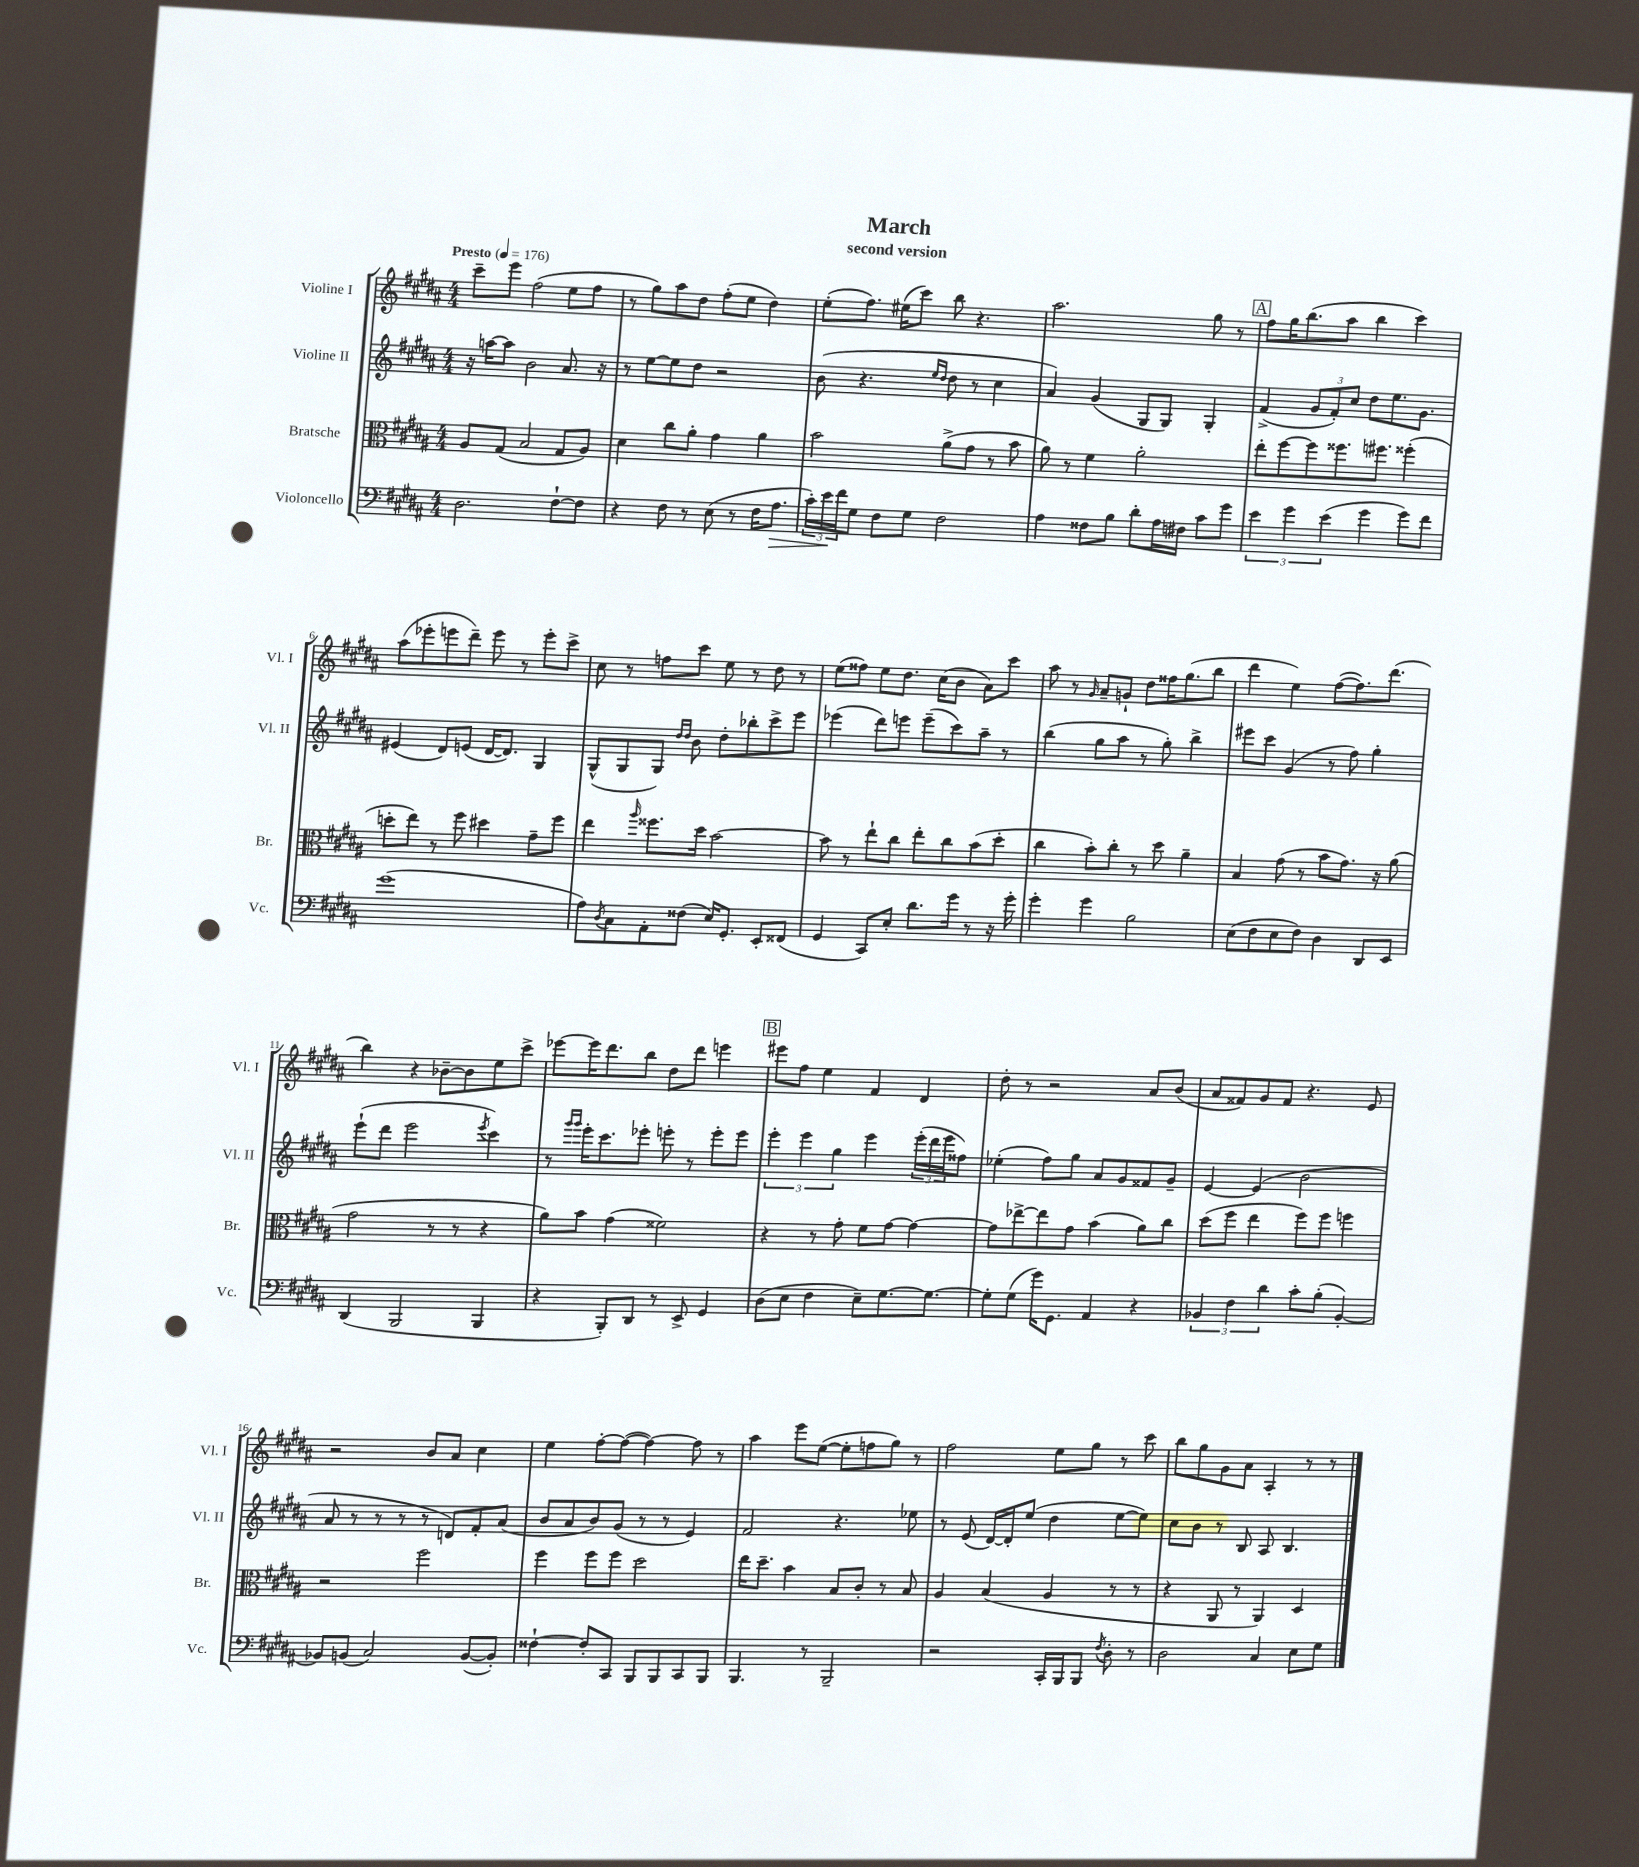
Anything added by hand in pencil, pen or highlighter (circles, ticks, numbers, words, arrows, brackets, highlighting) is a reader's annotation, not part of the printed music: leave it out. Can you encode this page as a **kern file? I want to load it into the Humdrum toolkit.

**kern	**dynam	**kern	**kern	**kern
*part4	*part4	*part3	*part2	*part1
*staff4	*staff4	*staff3	*staff2	*staff1
*I"Violoncello	*	*I"Bratsche	*I"Violine II	*I"Violine I
*I'Vc.	*	*I'Br.	*I'Vl. II	*I'Vl. I
*clefF4	*	*clefC3	*clefG2	*clefG2
*k[f#c#g#d#a#]	*	*k[f#c#g#d#a#]	*k[f#c#g#d#a#]	*k[f#c#g#d#a#]
*M4/4	*	*M4/4	*M4/4	*M4/4
*MM176	*	*MM176	*MM176	*MM176
=1	=1	=1	=1	=1
!	!	!	!	!LO:TX:a:B:t=Presto
2.D#\	.	8A#/L	16r	8ccc#~\L
.	.	.	[16aan\KL	.
.	.	(8G#/J	8aa\J]	8eee\J
.	.	2B/	2b\	(2ff#\
[8F#`\L	.	8G#/L	8.a#/	8ee\L
8F#\J]	.	8A#/J)	.	8ff#\J
.	.	.	16r	.
=2	=2	=2	=2	=2
4r	.	4d#\	8r	8r
.	.	.	[8ee\L	8gg#\L)
8F#\	.	8cc#\L	8ee\]	8aa#\
8r	.	8a#'\J	8dd#\J	8dd#\J
(8E\	.	4g#\	2r	(8ff#'\L
8r	.	.	.	8ee\J
16F#\KL	.	4a#\	.	4dd#\)
!	!LO:HP:b	!	!	!
8.A#\J	>	.	.	.
=3	=3	=3	=3	=3
24c#'\LL)	.	2b\	(8b\	(8ee'\L
24e\	.	.	.	.
24f#\J	]	.	.	.
8G#\J	.	.	4.r	8.ff#\J)
8F#\L	.	.	.	.
.	.	.	.	(16ee#X\KL
8G#\J	.	.	.	8ccc#\J)
.	.	.	16qqee/LL	.
.	.	.	16qqdd#/JJ	.
2F#\	.	(8a#^\L	8dd#\	8bb\
.	.	8g#\J	8r	4.r
.	.	8r	4cc#\	.
.	.	8b\	.	.
=4	=4	=4	=4	=4
4A#\	.	8a#\)	4a#/)	2.aa#\
.	.	8r	.	.
8F##X\L	.	4f#\	(4g#/	.
8B\J	.	.	.	.
8d#'\L	.	2a#'\	8G#/L	.
16A#\L	.	.	8G#/J)	.
16F#X\JJ	.	.	.	.
8c#\L	.	.	4G#'/	8gg#\
8g#\J	.	.	.	8r
!!LO:REH:place=s1:t=A
=5	=5	=5	=5	=5
6e\	.	8ee'\L	(4f#^/	8ff#\L
.	.	[8ff#\	.	16gg#\K
6g#\	.	.	.	.
.	.	.	.	(8.bb\
.	.	8ff#\]	12g#/L	.
(6e\	.	.	12f#'/)	.
.	.	8.ff##X\	.	8aa#\J
.	.	.	12cc#/J	.
4g#\	.	.	8dd#\L	4bb\
.	.	8.ff#X\J	.	.
.	.	.	8.ee\	.
8g#\L)	.	(4ff##X'\	.	4ccc#\)
.	.	.	8.g#\J	.
8f#\J	.	.	.	.
!!LO:LB:g=z
=6	=6	=6	=6	=6
(1g#	.	8ddn'\L	(4e#X/	(8aa#\L
.	.	8ee\J)	.	8eee-X'\
.	.	8r	8d#/L)	8eeen\
.	.	8ff#\	(8en/J	8ddd#~\J)
.	.	4dd#X\	[16d#/KL	8eee\
.	.	.	8.d#/J])	.
.	.	.	.	8r
.	.	8g#~\L	4G#/	8eee'\L
.	.	8ff#\J	.	8ccc#^\J
=7	=7	=7	=7	=7
8A#\L)	.	4ee\	(8G#^^/L	8cc#\
8qD#/	.	.	.	.
8C#\	.	.	8G#/	8r
.	.	16qqaa#/	.	.
8AA#'\	.	8.ff##X\L	8G#/J)	8ffn\L
.	.	.	16qqdd#/LL	.
.	.	.	16qqdd#/JJ	.
(8F##X\J	.	.	8b\	8ccc#\J
.	.	16dd#\Jk	.	.
16E/KL)	.	[2b\	8dd#'\L	8ee\
8.GG#'/J	.	.	.	.
.	.	.	8bb-X'\	8r
8EE'/L	.	.	8ccc#^\	8dd#\
(8FF##X/J	.	.	8eee\J	8r
=8	=8	=8	=8	=8
4GG#/	.	8b\]	(4eee-X\	(8ee\L
.	.	8r	.	8ff##X\J)
8CC#/L)	.	8ee`\L	8ddd#\L)	8ee\L
8E'/J	.	8cc#\J	8eeen\J	8.dd#\J
8.d#\L	.	8ee'\L	(8eee~\L	.
.	.	.	.	(16cc#\KL
.	.	8cc#\	8ccc#\)	8b\J
16g#\Jk	.	.	.	.
8r	.	(8b\	8aa#~\J	8a#\L)
16r	.	8dd#'\J	8r	8ccc#\J
16g#'\	.	.	.	.
=9	=9	=9	=9	=9
4g#'\	.	4cc#\	(4bb\	8aa#\
.	.	.	.	8r
.	.	.	.	16qqg#/
4g#\	.	8b'\L)	8gg#\L	8a#~/L
.	.	8cc#'\J	8aa#\J	8gn`/J
2B\	.	8r	8r	8dd#\L
.	.	8dd#\	8gg#'\)	16ff##X\K
.	.	.	.	(8.gg#\
.	.	4a#~\	4bb^\	.
.	.	.	.	8bb\J
=10	=10	=10	=10	=10
(8E\L	.	4B/	8eee#X\L	4ddd#\
8F#\	.	.	8ccc#\J	.
8E\	.	(8g#\	(4g#/	4ee\)
8F#\J)	.	8r	.	.
4D#\	.	8b\L	8r	([8ff#\L
.	.	8.g#\J)	8ff#\)	8.ff#\])
8DD#/L	.	.	4gg#'\	.
.	.	16r	.	(8.ddd#\J
8EE/J	.	(8a#\	.	.
!!LO:LB:g=z
=11	=11	=11	=11	=11
(4DD#/	.	2g#\	(8eee`\L	4bb\)
.	.	.	8ddd#\J	.
2BBB/	.	.	2eee\	4r
.	.	8r	.	[8b-X~\L
.	.	8r	.	8b-\]
.	.	.	8qeee/	.
4BBB/	.	4r	4ccc#\)	8ee\
.	.	.	.	8ccc#^\J
=12	=12	=12	=12	=12
4r	.	8a#\L)	8r	[8eee-X\L
.	.	.	16qqggg#/LL	.
.	.	.	16qqggg#/JJ	.
.	.	8b\J	16eee'\KL	16eee-\K]
.	.	.	8.ccc#\	8.ddd#\
8BBB'/L)	.	(4g#\	.	.
8DD#/J	.	.	8eee-X'\J	8bb\J
8r	.	2f##X\)	8eeen'\	8dd#\L
8EE^/	.	.	8r	8ddd#\J
4GG#/	.	.	8eee'\L	4eeen\
.	.	.	8eee\J	.
!!LO:REH:place=s1:t=B
=13	=13	=13	=13	=13
(8D#\L	.	4r	6eee'\	8eee#X\L
8E\J	.	.	.	8ff#\J
.	.	.	6eee\	.
4F#\	.	8r	.	4ee\
.	.	.	6gg#\	.
.	.	8g#'\	.	.
8E~\L)	.	8f#\L	4eee\	4f#/
[8.G#\	.	[8g#\J	.	.
.	.	4g#\_	(24eee'\LL	4d#/
.	.	.	24ddd#\	.
8.G#\J_	.	.	.	.
.	.	.	24eee\J	.
.	.	.	8ff##X\J)	.
=14	=14	=14	=14	=14
8G#'\L]	.	8g#\L]	(4ee-X'\	8dd#'\
(8G#\J	.	[8ee-X^\	.	8r
16g#\KL)	.	8ee-\]	8ff#\L)	2r
8.GG#\J	.	.	.	.
.	.	8g#\J	8gg#\J	.
4AA#/	.	(4b\	8a#/L	.
.	.	.	8g#/	.
4r	.	8a#\L)	8f##X/	8a#/L
.	.	8cc#\J	8g#~/J	(8b/J
=15	=15	=15	=15	=15
6BB-X/	.	(8dd#\L	[4e/	8a#/L
.	.	8ff#\J	.	8f##X/)
6F#\	.	.	.	.
.	.	4ee\	(4e/]	8g#/
6d#\	.	.	.	.
.	.	.	.	8f##/J
8c#'\L	.	8ff#\L)	2b\	4.r
(8B'\J	.	8ff#\J	.	.
[4BB-'/)	.	4ffn\	.	.
.	.	.	.	8e/
!!LO:LB:g=z
=16	=16	=16	=16	=16
8BB-X/L]	.	2r	8a#/	2r
(8BBn/J	.	.	8r	.
2C#/)	.	.	8r	.
.	.	.	8r	.
.	.	2ff#\	8r	8b/L
.	.	.	8dn/L)	8a#/J
([8BB/L	.	.	8f#'/	4cc#\
8BB'/J])	.	.	(8a#/J	.
=17	=17	=17	=17	=17
[4F##X`\	.	4ff#\	8b/L	4ee\
.	.	.	8a#/	.
8F##'/L]	.	8ff#\L	8b/)	[8ff#'\L
8CC#/J	.	8ff#\J	(8g#/J	(8ff#\J_
8BBB/L	.	2dd#\	8r	4ff#\_)
8BBB/	.	.	8r	.
8CC#/	.	.	4e/)	8ff#\]
8BBB/J	.	.	.	8r
=18	=18	=18	=18	=18
4.BBB/	.	16ee\KL	2f#/	4aa#\
.	.	8.dd#~\J	.	.
.	.	4b\	.	8eee\L
8r	.	.	.	([8ee\J
2BBB~/	.	8B/L	4.r	8ee'\L]
.	.	8c#'/J	.	8ffn\
.	.	8r	.	8gg#\J)
.	.	8B/	8ee-X\	8r
=19	=19	=19	=19	=19
2r	.	4A#/	8r	2ff#\
.	.	.	(8e/	.
.	.	(4B/	[16d#/LL)	.
.	.	.	16d#'/J]	.
.	.	.	(8ee/J	.
16CC#'/LL	.	4A#/	4dd#\	8ee\L
16BBB/J	.	.	.	.
8BBB/J	.	.	.	8gg#\J
8qF#/	.	.	.	.
8D#'\	.	8r	[8ee\L	8r
8r	.	8r	8ee\J])	8ccc#\
=20	=20	=20	=20	=20
2D#\	.	4r	8cc#\L	8bb\L
.	.	.	8b\J	8gg#\
.	.	8AA#/	8r	8g#\
.	.	8r	8B/	8a#\J
4C#/	.	4AA#/)	8A#/	4A#'/
.	.	.	4.B/	.
8E\L	.	4D#/	.	8r
8G#\J	.	.	.	8r
==	==	==	==	==
*-	*-	*-	*-	*-
